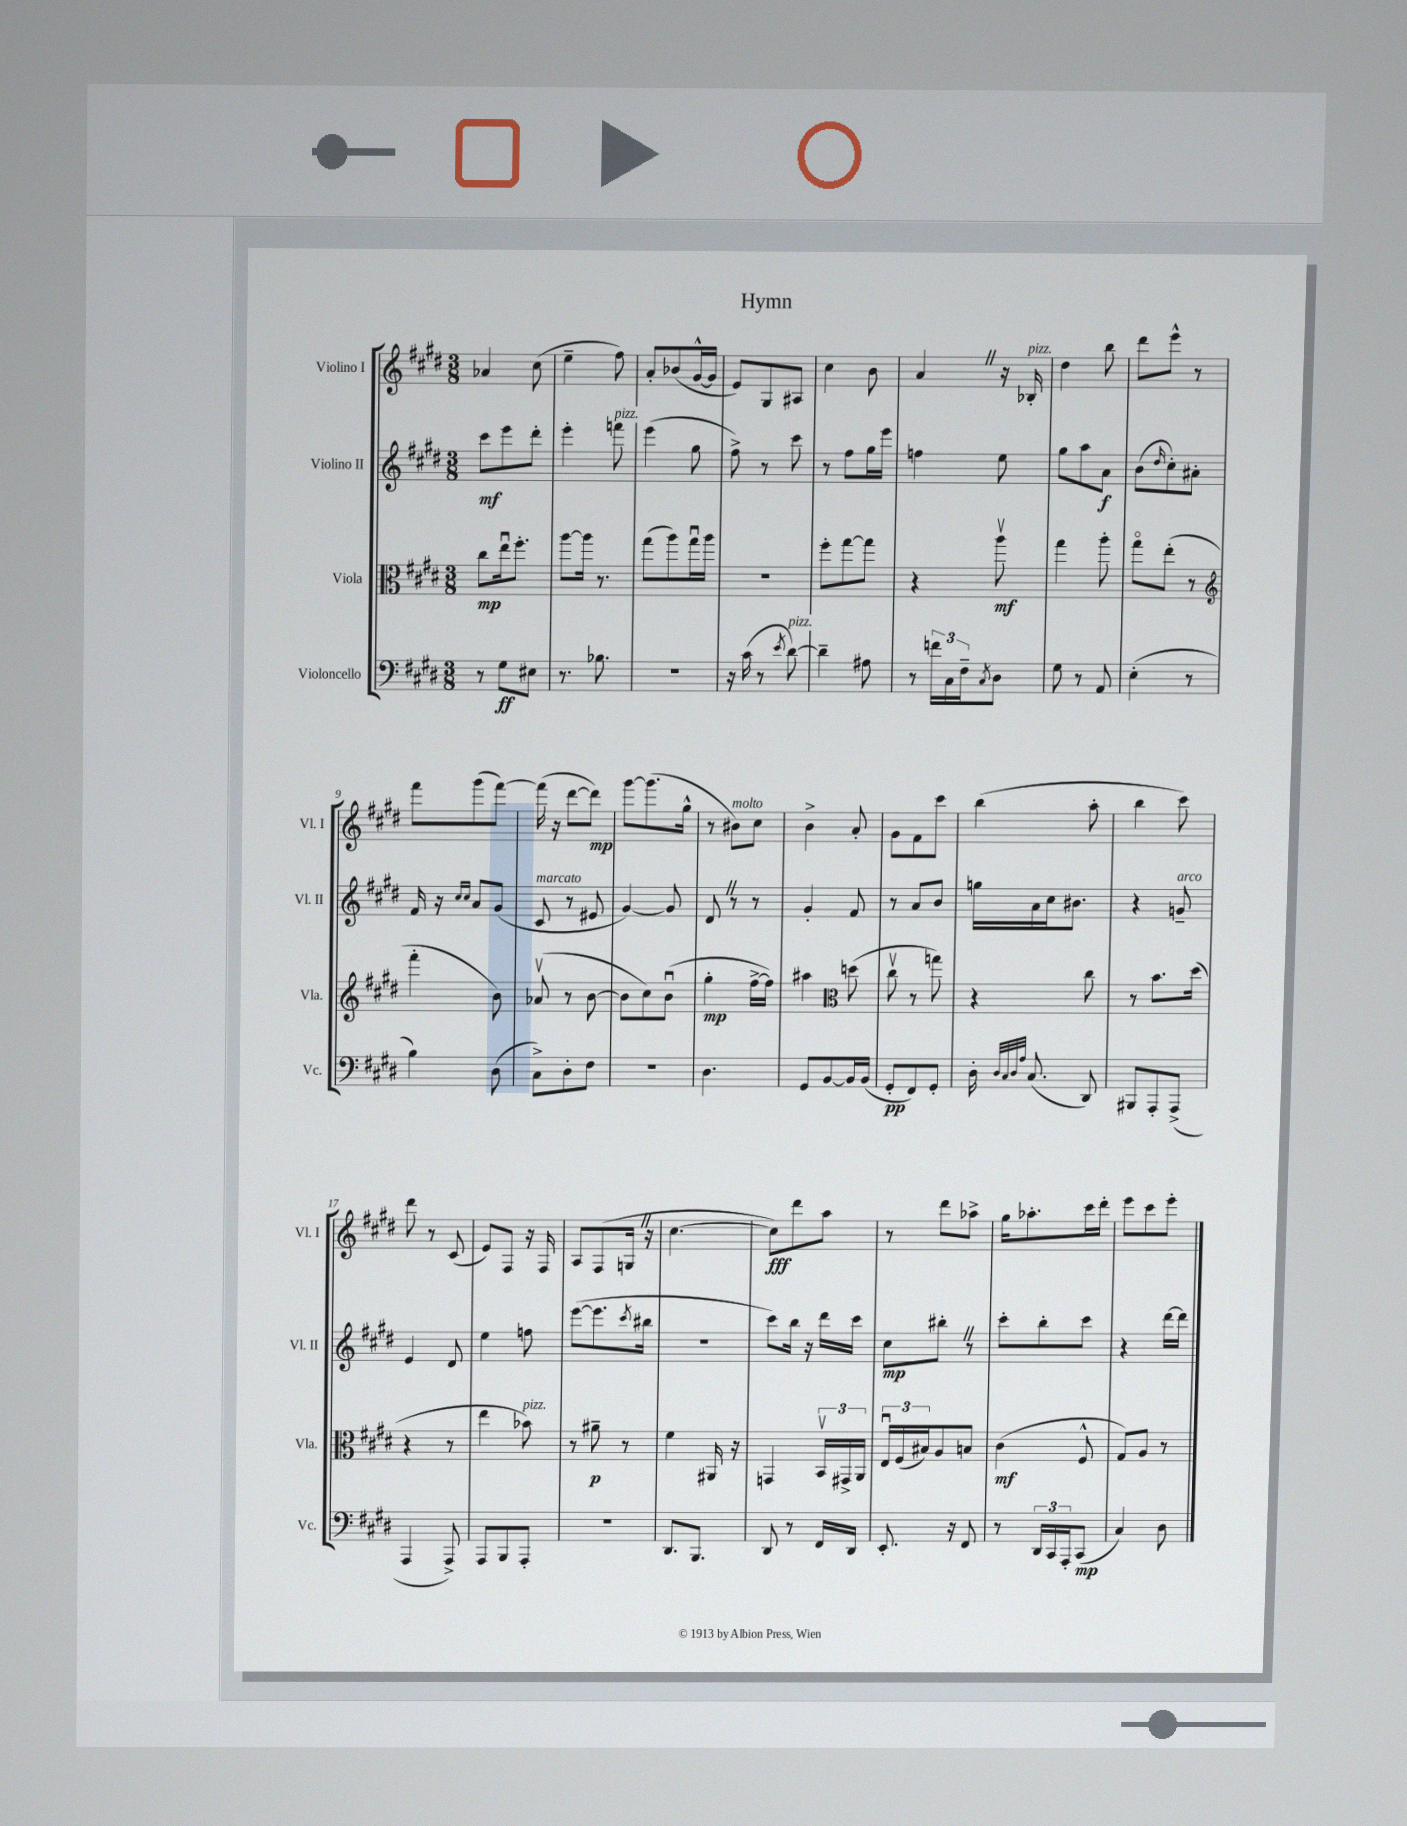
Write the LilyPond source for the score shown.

\header { title = "Hymn" }
<<
\new StaffGroup <<
\new Staff = "s0" \with { instrumentName = "Violino I" shortInstrumentName = "Vl. I" } {
    \clef treble \key e \major \numericTimeSignature \time 3/8
    aes'4 cis''8( |
    e''4-- fis''8) |
    a'8-. bes'8( gis'16~-^ gis'16 |
    e'8) gis8 ais8 |
    cis''4 b'8 |
    a'4 \once \override BreathingSign.text = \markup { \musicglyph "scripts.caesura.straight" } \breathe r16 bes16-.^\markup { \italic "pizz." } |
    dis''4 b''8 |
    dis'''8 e'''8-^ r8 |
    fis'''8 gis'''8( fis'''8~) |
    fis'''16( r16 dis'''8~ dis'''8\mp) |
    gis'''8~ gis'''8.( gis''16-^ |
    r8 bis'8^\markup { \italic "molto" }) cis''8 |
    b'4-> a'8-. |
    gis'8 fis'8 cis'''8 |
    b''4( a''8-. |
    b''4 cis'''8) |
    dis'''8 r8 cis'8( |
    e'8) fis8 r16 fis16 |
    a8 fis8( g16 \once \override BreathingSign.text = \markup { \musicglyph "scripts.caesura.straight" } \breathe r16 |
    cis''4.~ |
    cis''8\fff) dis'''8 a''8 |
    r8 dis'''8 aes''8-> |
    gis''16 aes''8.-. cis'''16 dis'''16-. |
    e'''8 cis'''8 e'''8-. \bar "|." |
}
\new Staff = "s1" \with { instrumentName = "Violino II" shortInstrumentName = "Vl. II" } {
    \clef treble \key e \major \numericTimeSignature \time 3/8
    cis'''8\mf e'''8 dis'''8-. |
    e'''4-. f'''8^\markup { \italic "pizz." } |
    e'''4( gis''8 |
    fis''8->) r8 cis'''8 |
    r8 fis''8 gis''16 e'''16 |
    f''4 e''8 |
    gis''8 a''8 a'8\f |
    b'8( \grace { dis''16 } cis''8-.) ais'8-. |
    fis'16 r16 \grace { cis''16 cis''16 } a'8 gis'8( |
    cis'8^\markup { \italic "marcato" } r8 eis'8 |
    gis'4~) gis'8 |
    dis'8 \once \override BreathingSign.text = \markup { \musicglyph "scripts.caesura.straight" } \breathe r8 r8 |
    gis'4-. fis'8 |
    r8 a'8 b'8 |
    g''16 a'16 cis''16 bis'8. |
    r4 g'8--^\markup { \italic "arco" } |
    e'4 dis'8 |
    e''4 f''8 |
    e'''8~( e'''8. \acciaccatura { cis'''8 } bis''16 |
    R4. |
    cis'''8) b''16 r16 dis'''16 cis'''16 |
    cis''8\mp bis''8-. \once \override BreathingSign.text = \markup { \musicglyph "scripts.caesura.straight" } \breathe r8 |
    cis'''8-. b''8-. cis'''8 |
    r4 dis'''16~ dis'''16 \bar "|." |
}
\new Staff = "s2" \with { instrumentName = "Viola" shortInstrumentName = "Vla." } {
    \clef alto \key e \major \numericTimeSignature \time 3/8
    cis''8\mp e''16\downbow fis''8.-. |
    a''8~ a''16 r8. |
    gis''8( a''8) gis''16\downbow a''16 |
    R4. |
    fis''8-. gis''8~ gis''8 |
    r4 a''8\upbow\mf |
    gis''4 a''8-. |
    gis''8\flageolet e''8-.( r8 |
    \clef treble fis'''4-. b'8) |
    aes'8\upbow( r8 b'8~ |
    b'8 cis''8) b'8\downbow( |
    gis''4-.\mp fis''16~-> fis''16) |
    ais''4 \clef alto d''8( |
    cis''8\upbow r8 g''8) |
    r4 cis''8 |
    r8 b'8. dis''16( |
    r4 r8 |
    e''4 bes'8^\markup { \italic "pizz." }) |
    r8 ais'8--\p r8 |
    fis'4 ais,16 r16 |
    g,4 \tuplet 3/2 { b,16\upbow gis,16-> a,16 } |
    \tuplet 3/2 { e16\downbow fis16( bis16) } a8 b8 |
    cis'4\mf( fis8-^ |
    gis8) a8 r8 \bar "|." |
}
\new Staff = "s3" \with { instrumentName = "Violoncello" shortInstrumentName = "Vc." } {
    \clef bass \key e \major \numericTimeSignature \time 3/8
    r8 gis8\ff eis8 |
    r8. bes8. |
    R4. |
    r16 cis'16( r8 \acciaccatura { e'8 } dis'8~^\markup { \italic "pizz." }) |
    dis'4-- ais8 |
    r8 \tuplet 3/2 { f'16 cis16 fis16-- } \acciaccatura { cis8 } dis8 |
    gis8 r8 a,8 |
    e4-.( r8 |
    b4) dis8( |
    cis8->) dis8-. fis8 |
    R4. |
    dis4. |
    gis,8 b,8~ b,16 b,16( |
    gis,8-.\pp fis,8) gis,8-. |
    dis16-. \grace { dis32 cis32 dis32 a32 } cis8.( dis,8) |
    bis,,8 a,,8-. a,,8->( |
    a,,4 a,,8->) |
    a,,8 b,,8 a,,8-. |
    R4. |
    dis,8. b,,8. |
    dis,8 r8 fis,16 dis,16 |
    e,8.-. r16 fis,8 |
    r8 \tuplet 3/2 { dis,16 cis,16 a,,16-. } cis,8\mp( |
    cis4) dis8 \bar "|." |
}
>>
>>
